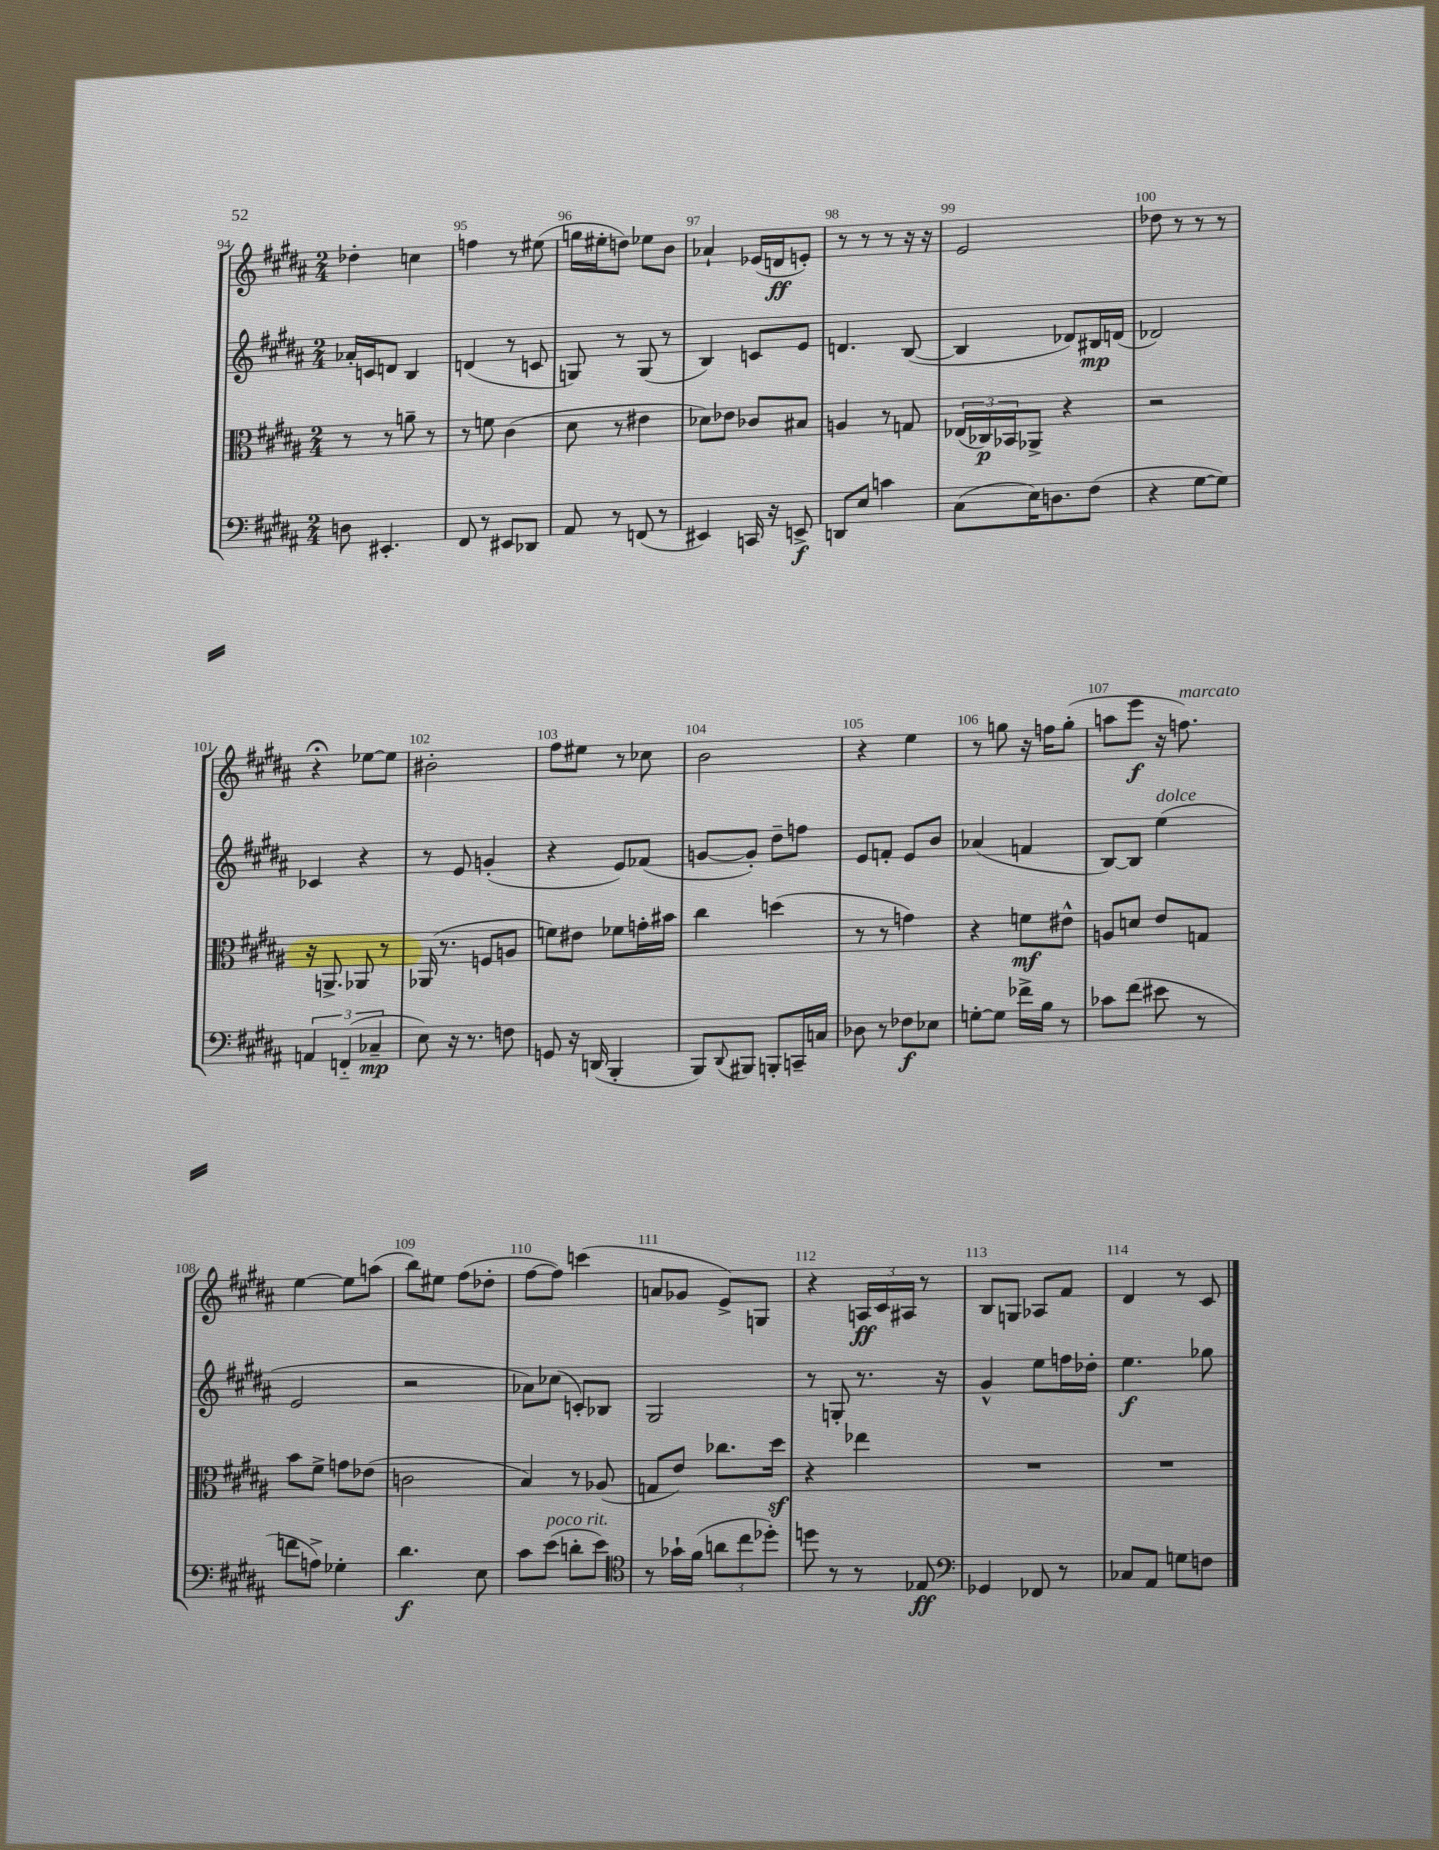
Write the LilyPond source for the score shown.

<<
\new StaffGroup <<
\new Staff = "s0" {
    \clef treble \key b \major \numericTimeSignature \time 2/4
    des''4-. c''4 |
    f''4 r8 eis''8( |
    g''16 eis''16-. d''8) ees''8 b'8 |
    aes'4-! ees'16( d'16\ff e'8-.) |
    r8 r8 r8 r16 r16 |
    e'2 |
    des''8 r8 r8 r8 |
    r4\fermata ees''8~ ees''8 |
    bis'2-. |
    fis''8 eis''8 r8 ces''8 |
    b'2 |
    r4 e''4 |
    r8 g''8 r16 f''16 g''8-.( |
    a''8 e'''8\f r16 f''8.^\markup { \italic "marcato" }) |
    e''4~ e''8 a''8( |
    b''8) eis''8 fis''8( des''8-. |
    fis''8~ fis''8) c'''4( |
    a'8 ges'8 e'8->) g8 |
    r4 \tuplet 3/2 { a16\ff cis'16 ais16 } r8 |
    b8 g8 aes8 fis'8 |
    dis'4 r8 cis'8 \bar "|." |
}
\new Staff = "s1" {
    \clef treble \key b \major \numericTimeSignature \time 2/4
    aes'16-. c'16 d'8 b4 |
    d'4( r8 c'8 |
    g8) r8 g8( r8 |
    b4) c'8 e'8 |
    d'4. b8~( |
    b4 des'8) bis16\mp d'16( |
    des'2) |
    ces'4 r4 |
    r8 e'8 g'4-.( |
    r4 e'8) fes'8( |
    g'8~ g'8-.) dis''8-- f''8 |
    e'8 f'8-. e'8 b'8 |
    aes'4( f'4 |
    b8~) b8 e''4^\markup { \italic "dolce" }( |
    e'2 |
    r2 |
    aes'8) ces''8( c'8-.) bes8 |
    gis2 |
    r8 g8-. r8. r16 |
    gis'4-^ e''8 f''16 des''16-. |
    e''4.\f ges''8 \bar "|." |
}
\new Staff = "s2" {
    \clef alto \key b \major \numericTimeSignature \time 2/4
    r8 r8 a'8-- r8 |
    r8 f'8 cis'4( |
    dis'8 r8 eis'4 |
    des'8) ees'8 ces'8 bis8 |
    a4 r8 g8 |
    \tuplet 3/2 { ees16( ces16\p) bes,16 } aes,8-> r4 |
    r2 |
    r16 a,8.-> aes,8 r8 |
    aes,16( r8. f8 a8 |
    f'8) eis'8 fes'8 g'16-. bis'16 |
    cis''4 d''4( |
    r8 r8 g'4) |
    r4 f'8\mf eis'8-^ |
    a8 d'8 e'8 g8 |
    b'8 fis'8-> g'8 ees'8( |
    c'2 |
    b4) r8 aes8( |
    g8 e'8) ces''8. dis''16\sf |
    r4 ees''4 |
    R2 |
    R2 \bar "|." |
}
\new Staff = "s3" {
    \clef bass \key b \major \numericTimeSignature \time 2/4
    d8 eis,4.-. |
    fis,8 r8 eis,8 des,8 |
    ais,8 r8 f,8( r8 |
    eis,4) c,16 r16 e,8->\f |
    d,8 e8 c'4 |
    cis8( e16) d8. fis8( |
    r4 gis8~ gis8) |
    \tuplet 3/2 { a,4 f,4-_( ces4--\mp } |
    e8) r16 r8. f8 |
    g,8 r16 d,16( b,,4-. |
    b,,8) \appoggiatura { dis,8 } bis,,8 b,,8-. c,16-- c16 |
    des8 r8 fes8\f ees8 |
    g8~-. g8 fes'16-> b16 r8 |
    ces'8 fis'8( eis'8 r8 |
    f'8 a8->) ges4-. |
    dis'4.\f e8 |
    cis'8 e'8^\markup { \italic "poco rit." }( d'8-. e'8) |
    \clef tenor r8 ges'16-! fis'16( \tuplet 3/2 { a'8 cis''8 des''8-.) } |
    d''8 r8 r8 ees8\ff |
    \clef bass ges,4 fes,8 r8 |
    ces8 ais,8 g8 f8 \bar "|." |
}
>>
>>
\layout { \context { \Score currentBarNumber = #94 \override BarNumber.break-visibility = ##(#f #t #t) barNumberVisibility = #all-bar-numbers-visible } }
